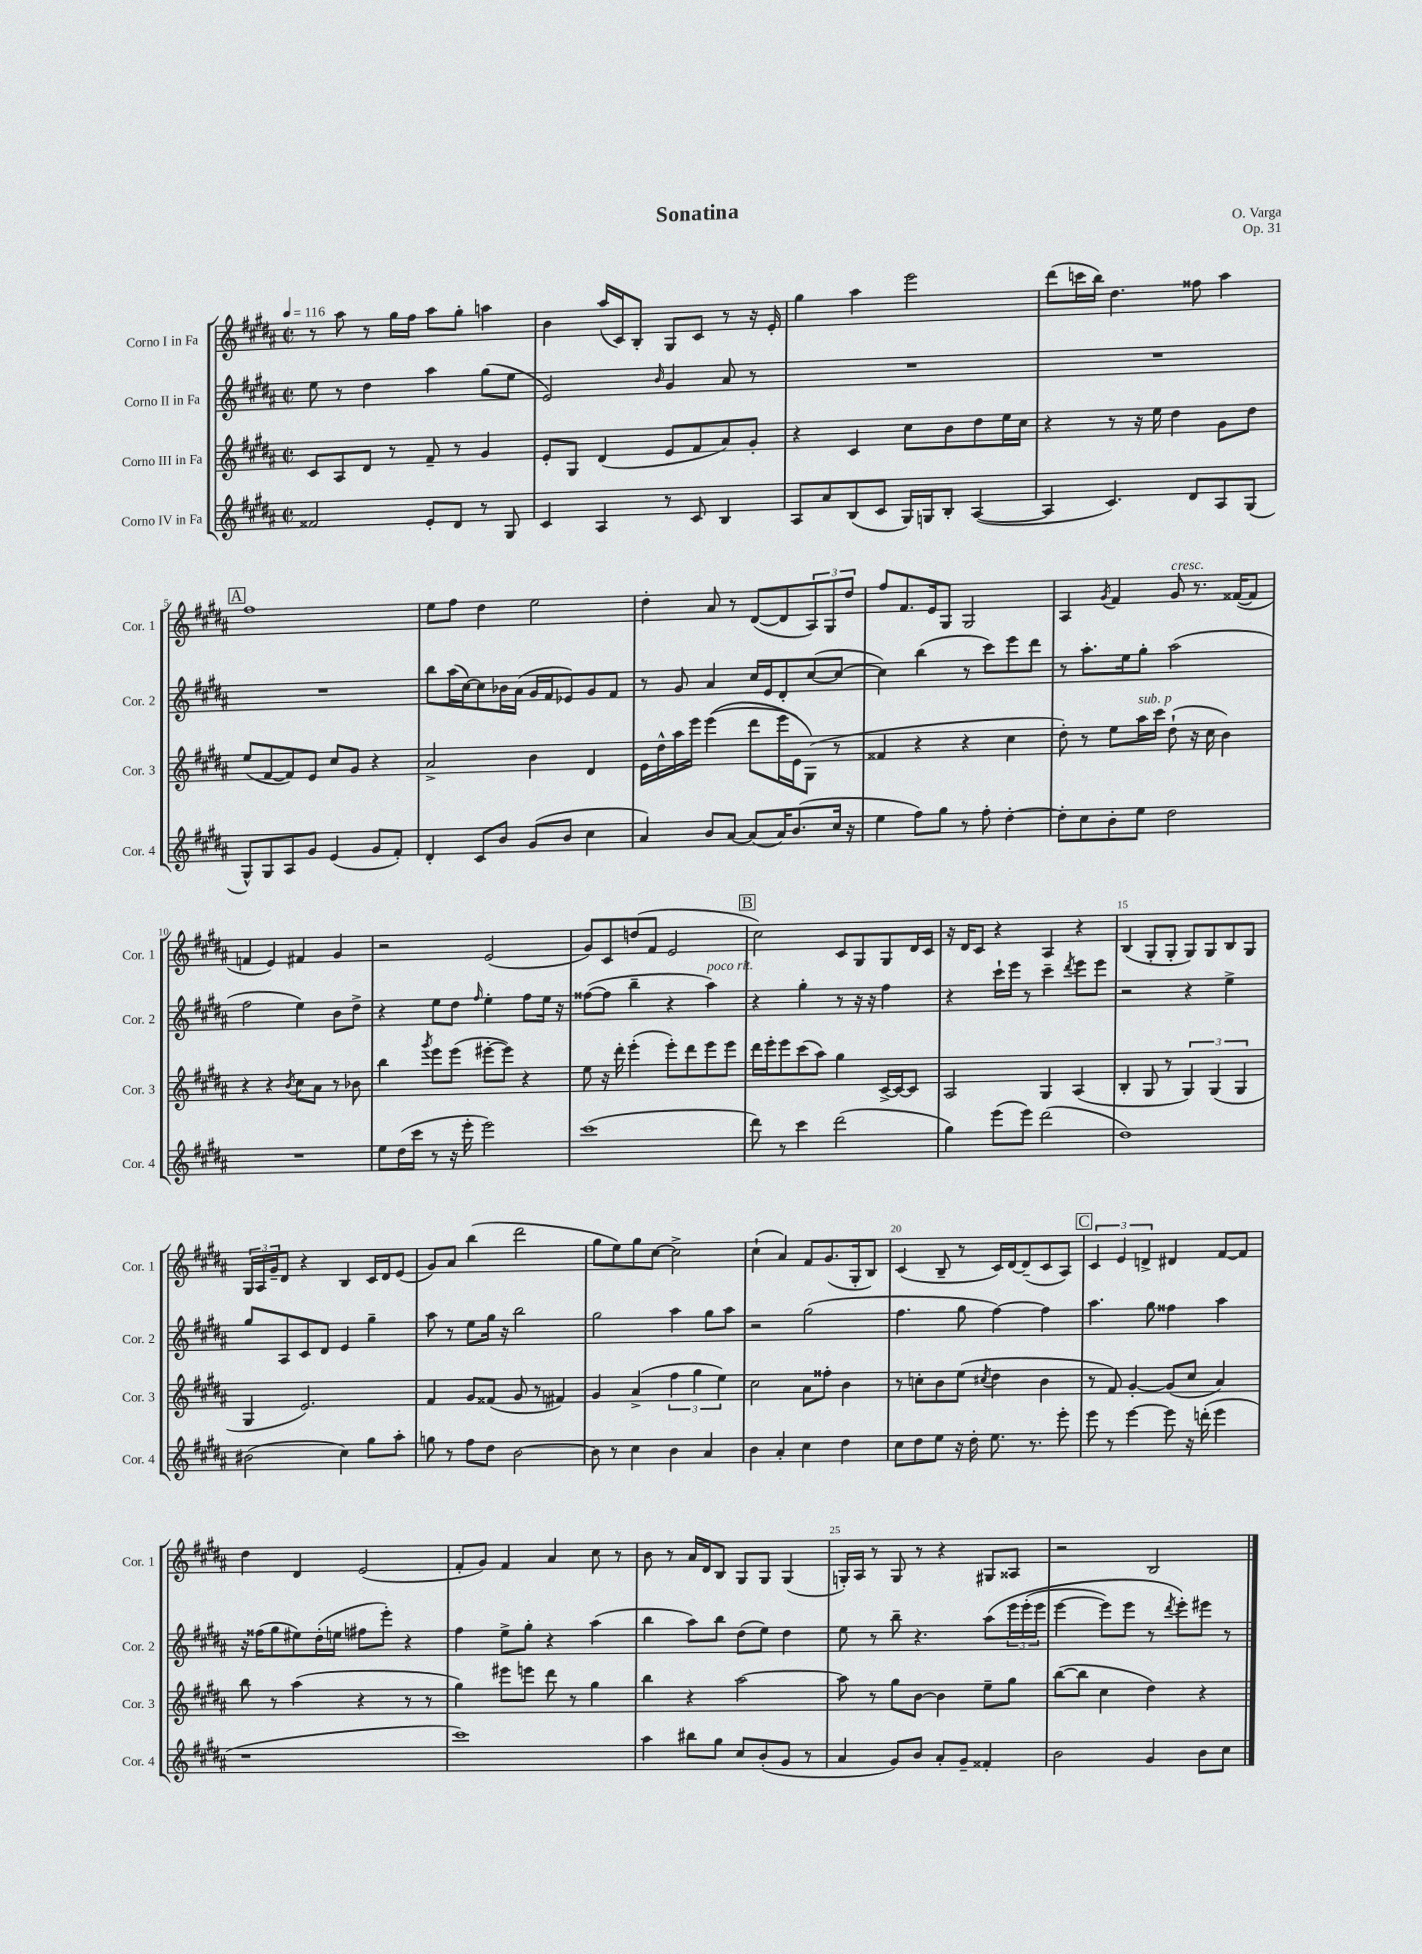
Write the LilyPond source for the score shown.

\header { title = "Sonatina" composer = "O. Varga" opus = "Op. 31" }
<<
\new StaffGroup <<
\new Staff = "s0" \with { instrumentName = "Corno I in Fa" shortInstrumentName = "Cor. 1" } {
    \clef treble \key b \major \defaultTimeSignature \time 2/2 \tempo 4 = 116
    r8 ais''8 r8 gis''16 fis''16 ais''8 gis''8-. a''4 |
    b'4 ais''16( cis'16) b8-. gis8 cis'8 r8 r16 e'16-. |
    gis''4 ais''4 e'''2 |
    dis'''8( c'''16 b''16) dis''4. fisis''8 ais''4 |
    \mark \markup { \box "A" } fis''1 |
    e''8 fis''8 dis''4 e''2 |
    dis''4-. ais'8 r8 dis'8~( dis'8 \tuplet 3/2 { ais8) gis8 dis''8 } |
    fis''8 fis'8. e'16 gis8 gis2 |
    ais4 \acciaccatura { gis'8 } fis'4 gis'8^\markup { \italic "cresc." } r8. fisis'16~( fisis'8 |
    f'4 e'4) fis'4 gis'4 |
    r2 e'2( |
    gis'8) cis'8 d''8( fis'8 e'2 |
    \mark \markup { \box "B" } cis''2) cis'8 gis8 gis8 dis'16 cis'16 |
    r16 dis'16 cis'8 r4 ais4 r4 |
    b4( gis8-. gis8-. gis8) gis8 b8 gis8 |
    \tuplet 3/2 { gis16 ais16 gis'16-- } dis'8 r4 b4 cis'16 dis'16 e'8( |
    gis'8) ais'8 b''4( dis'''2 |
    gis''8 e''8) gis''8 cis''8~ cis''2-> |
    cis''4-!( ais'4) fis'8 gis'8.( gis16-. b8) |
    cis'4( b8-- r8 cis'16) dis'16~ dis'8--( cis'8 ais8) |
    \mark \markup { \box "C" } \tuplet 3/2 { cis'4 e'4 d'4-> } dis'4 fis'8~ fis'8 |
    dis''4 dis'4 e'2( |
    fis'8-. gis'8) fis'4 ais'4 cis''8 r8 |
    b'8 r8 ais'16 dis'16 b8 gis8 gis8 gis4( |
    g16-.) ais16 r8 g8 r8 r4 gis8 aisis8 |
    r2 b2 \bar "|." |
}
\new Staff = "s1" \with { instrumentName = "Corno II in Fa" shortInstrumentName = "Cor. 2" } {
    \clef treble \key b \major \defaultTimeSignature \time 2/2
    e''8 r8 dis''4 ais''4 gis''8( e''8 |
    e'2) \grace { b'16 } gis'4 ais'8 r8 |
    R1 |
    R1 |
    \mark \markup { \box "A" } R1 |
    b''8 ais''16( cis''16~) cis''8 bes'16 ais'16( gis'16 fis'16 ees'8) gis'8 fis'8 |
    r8 gis'8 ais'4 cis''16 e'16 dis'8-. cis''8~( cis''8~ |
    cis''4) b''4( r8 cis'''8) e'''8 dis'''8 |
    r8 ais''8.-. e''16 gis''8-. ais''2( |
    fis''2 e''4) b'8 dis''8-> |
    r4 e''8 dis''8 \grace { fis''16 } e''4-. fis''8 e''16 r16 |
    fisis''8~( fisis''8 b''4-- r4 ais''4^\markup { \italic "poco rit." }) |
    \mark \markup { \box "B" } r4 gis''4-. r8 r16 r16 fis''4 |
    r4 cis'''16-! e'''16 r8 cis'''4-- \acciaccatura { dis'''8 } e'''8 e'''8 |
    r2 r4 e''4-> |
    gis''8 ais8 cis'8 dis'8 e'4 gis''4-- |
    ais''8 r8 e''8 gis''16 r16 b''2 |
    gis''2 ais''4 gis''8 ais''8 |
    r2 gis''2( |
    fis''4. gis''8 fis''4~) fis''4 |
    \mark \markup { \box "C" } ais''4. gis''8 fisis''4 ais''4 |
    r16 fisis''16( gis''8 eis''8) dis''16-.( e''16 fis''8 e'''8-.) r4 |
    fis''4 e''8-> gis''8-. r4 ais''4( |
    b''4 ais''8) b''8 dis''8( e''8) dis''4 |
    e''8 r8 b''8-- r4. ais''8\( \tuplet 3/2 { e'''16 e'''16-.( e'''16 } |
    e'''4~ e'''8) e'''8 r8 \acciaccatura { dis'''8 } e'''8-.\) eis'''8 r8 \bar "|." |
}
\new Staff = "s2" \with { instrumentName = "Corno III in Fa" shortInstrumentName = "Cor. 3" } {
    \clef treble \key b \major \defaultTimeSignature \time 2/2
    cis'8 ais8 dis'8 r8 fis'8-- r8 gis'4 |
    e'8-. gis8 dis'4( e'8 fis'8 ais'8) gis'8-. |
    r4 cis'4 cis''8 b'8 dis''8 e''16 cis''16 |
    r4 r8 r16 e''16 dis''4 gis'8 dis''8 |
    \mark \markup { \box "A" } e''8( fis'8~ fis'8) e'8 cis''8 gis'8 r4 |
    ais'2-> b'4 dis'4 |
    e'16 dis''16-^ ais''16 e'''16 e'''4(\( dis'''8 e'''16 e'16) gis8(\) r8 |
    fisis'4 r4 r4 cis''4 |
    dis''8-.) r8 e''8 ais''16^\markup { \italic "sub. p" } cis'''16 dis''8-!( r16 cis''16 b'4) |
    r4 r4 \acciaccatura { b'8 } cis''8 ais'8 r8 bes'8 |
    b''4 \acciaccatura { gis'''8 } e'''8 e'''8( eis'''8~-. eis'''8) r4 |
    e''8 r16 dis'''16-. e'''4-.( e'''8-.) dis'''8 e'''8 e'''8 |
    \mark \markup { \box "B" } dis'''16 e'''16-. e'''8 cis'''8( ais''8) gis''4 cis'16~-> cis'16~ cis'8 |
    ais2 gis4 ais4( |
    b4-. gis8 r8 \tuplet 3/2 { gis4) gis4( gis4 } |
    gis4 e'2.) |
    fis'4 gis'8 fisis'8( gis'8 r8 fis'4) |
    gis'4 ais'4->( \tuplet 3/2 { fis''4 gis''4 e''4) } |
    cis''2 ais'8 fisis''8-. b'4 |
    r8 c''8-. b'8 e''8( \acciaccatura { cis''8 } dis''4 b'4 |
    \mark \markup { \box "C" } r8 fis'8) gis'4~-. gis'8( cis''8 ais'4) |
    b''8 r8 ais''4( r4 r8 r8 |
    gis''4) eis'''8 e'''8 dis'''8 r8 gis''4 |
    b''4 r4 ais''2~ |
    ais''8 r8 gis''8 b'8~ b'4 e''8-- gis''8 |
    b''8~( b''8 cis''4 dis''4) r4 \bar "|." |
}
\new Staff = "s3" \with { instrumentName = "Corno IV in Fa" shortInstrumentName = "Cor. 4" } {
    \clef treble \key b \major \defaultTimeSignature \time 2/2
    fisis'2 e'8-. dis'8 r8 gis8 |
    cis'4 ais4 r8 cis'8 b4 |
    ais8 ais'8 b8( cis'8 gis16) g16 b8-. ais4~( |
    ais4 cis'4.) dis'8 ais8 gis8( |
    \mark \markup { \box "A" } gis8-^) gis8 ais8 gis'8 e'4( gis'8 fis'8-.) |
    dis'4-. cis'8 b'8 gis'8( b'8 cis''4 |
    ais'4) b'8 ais'8~ ais'8( ais'16) b'8.( cis''16 r16 |
    e''4 fis''8) gis''8 r8 fis''8-. dis''4~-. |
    dis''8-. cis''8 b'8-. e''8 dis''2 |
    R1 |
    e''8 dis''16( cis'''16 r8 r16 e'''16-. e'''2) |
    cis'''1( |
    \mark \markup { \box "B" } dis'''8) r8 cis'''4 dis'''2( |
    gis''4) e'''8( e'''8) dis'''2( |
    dis''1) |
    bis'2( cis''4) gis''8 ais''8-. |
    g''8 r8 fis''8 dis''8 b'2~ |
    b'8 r8 cis''4 b'4 ais'4 |
    b'4 ais'4-. cis''4 dis''4 |
    cis''8 dis''8 e''8 r16 dis''16-. e''8. r8. e'''8-. |
    \mark \markup { \box "C" } e'''8 r8 e'''4~ e'''8 r16 d'''16-.( e'''4 |
    r1 |
    cis'''1) |
    ais''4 bis''8 gis''8 cis''8 b'8-.( gis'8 r8 |
    ais'4 gis'8) b'8 ais'8-. gis'8-- fisis'4-. |
    b'2 gis'4 b'8 cis''8 \bar "|." |
}
>>
>>
\layout { \context { \Score \override BarNumber.break-visibility = ##(#f #t #t) barNumberVisibility = #(every-nth-bar-number-visible 5) } }
